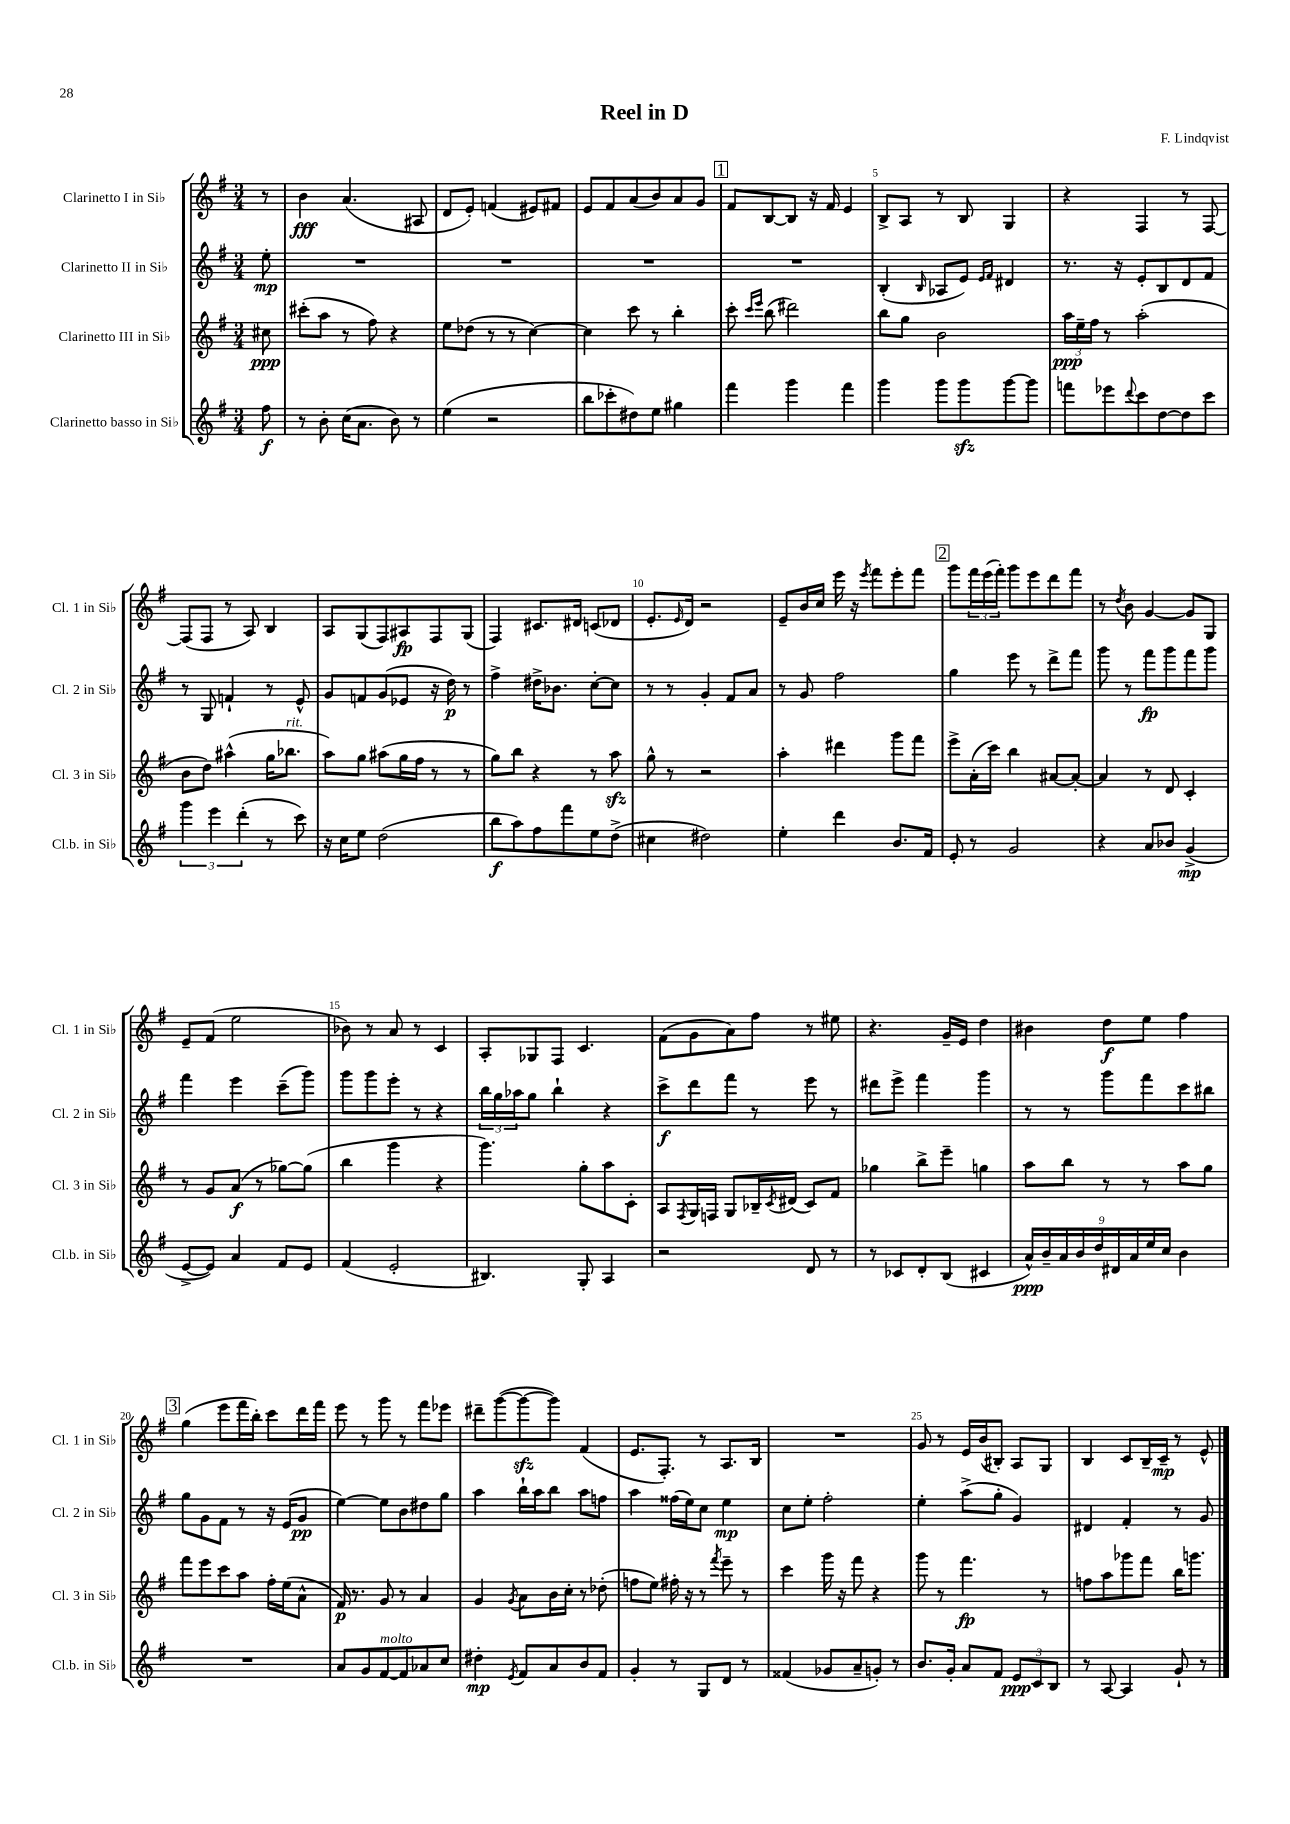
\header { title = "Reel in D" composer = "F. Lindqvist" }
<<
\new StaffGroup <<
\new Staff = "s0" \with { instrumentName = "Clarinetto I in Sib" shortInstrumentName = "Cl. 1 in Sib" } {
    \clef treble \key g \major \numericTimeSignature \time 3/4 \partial 8
    r8 |
    b'4\fff a'4.( ais8 |
    d'8 e'8-.) f'4( eis'8) fis'8 |
    e'8 fis'8 a'8( b'8) a'8 g'8 |
    \mark \markup { \box "1" } fis'8 b8~ b8 r16 fis'16 e'4 |
    b8-> a8 r8 b8 g4 |
    r4 fis4 r8 fis8~ |
    fis8( fis8 r8 a8) b4 |
    a8 g8( fis8) ais8\fp fis8 g8( |
    fis4) cis'8. dis'16 c'8( des'8 |
    e'8.-. \grace { e'16 } d'16) r2 |
    e'8-- b'16 c''16 e'''16 r16 \acciaccatura { e'''8 } fis'''8 e'''8-. fis'''8 |
    \mark \markup { \box "2" } g'''8 \tuplet 3/2 { fis'''16 e'''16( fis'''16-.) } g'''8 e'''8 d'''8 fis'''8 |
    r8 \acciaccatura { d''8 } b'8 g'4~ g'8 g8 |
    e'8-- fis'8( e''2 |
    bes'8) r8 a'8 r8 c'4 |
    a8-. ges8 fis8 c'4. |
    fis'8( g'8 a'8) fis''8 r8 eis''8 |
    r4. g'16-- e'16 d''4 |
    bis'4 d''8\f e''8 fis''4 |
    \mark \markup { \box "3" } g''4( e'''8 fis'''16 b''16-.) c'''8 d'''16 fis'''16 |
    e'''8 r8 g'''8 r8 fis'''8 ees'''8 |
    dis'''8-- g'''8~( g'''8~\sfz g'''8) fis'4( |
    e'8. fis8.-.) r8 a8. b16 |
    R2. |
    g'8 r8 e'16 b'16( bis8-.) a8 g8 |
    b4 c'8 b16-- c'16--\mp r8 e'8-^ \bar "|." |
}
\new Staff = "s1" \with { instrumentName = "Clarinetto II in Sib" shortInstrumentName = "Cl. 2 in Sib" } {
    \clef treble \key g \major \numericTimeSignature \time 3/4 \partial 8
    e''8-.\mp |
    R2. |
    R2. |
    R2. |
    \mark \markup { \box "1" } R2. |
    b4-.( \grace { b16 } aes8 e'8) \grace { e'16 fis'16 } dis'4 |
    r8. r16 e'8-. b8 d'8 fis'8 |
    r8 g8 f'4-! r8 e'8-^ |
    g'8 f'8 g'8( ees'8 r16 d''16\p) r8 |
    fis''4-> dis''16-> bes'8. c''8~-. c''8 |
    r8 r8 g'4-. fis'8 a'8 |
    r8 g'8 fis''2 |
    \mark \markup { \box "2" } g''4 e'''8 r8 d'''8-> fis'''8 |
    g'''8 r8 fis'''8\fp g'''8 fis'''8 g'''8 |
    fis'''4 e'''4 c'''8--( g'''8) |
    g'''8 g'''8 e'''8-. r8 r4 |
    \tuplet 3/2 { b''16 g''16 aes''16 } g''8 b''4-! r4 |
    c'''8->\f d'''8 fis'''8 r8 e'''8 r8 |
    dis'''8 e'''8-> fis'''4 g'''4 |
    r8 r8 g'''8 fis'''8 c'''8 bis''8 |
    \mark \markup { \box "3" } g''8 g'8 fis'8 r8 r16 e'16( g'8\pp |
    e''4~) e''8 b'8 dis''8 g''8 |
    a''4 b''16-! a''16 b''8 a''8 f''8 |
    a''4 fisis''16( e''16) c''8 e''4\mp |
    c''8 e''8-. fis''2-. |
    e''4-. a''8->( g''8-. g'4) |
    dis'4 fis'4-. r8 g'8 \bar "|." |
}
\new Staff = "s2" \with { instrumentName = "Clarinetto III in Sib" shortInstrumentName = "Cl. 3 in Sib" } {
    \clef treble \key g \major \numericTimeSignature \time 3/4 \partial 8
    cis''8\ppp |
    cis'''8-.( a''8 r8 fis''8) r4 |
    e''8 des''8( r8 r8 c''4~) |
    c''4 c'''8 r8 b''4-. |
    \mark \markup { \box "1" } c'''8-. \grace { c'''16 e'''16 } b''8( dis'''2) |
    b''8 g''8 b'2 |
    \tuplet 3/2 { a''16\ppp e''16-- fis''16 } r8 a''2-.( |
    b'8 d''8) ais''4-^( g''16 bes''8.^\markup { \italic "rit." } |
    a''8) g''8 ais''8( g''16 fis''16 r8 r8 |
    g''8) b''8 r4 r8 a''8\sfz |
    g''8-^ r8 r2 |
    a''4-. dis'''4 g'''8 fis'''8 |
    \mark \markup { \box "2" } e'''8-> a'16-.( c'''16) b''4 ais'8~ ais'8~-. |
    ais'4 r8 d'8 c'4-. |
    r8 g'8 a'8\f( r8 ges''8~) ges''8( |
    b''4 g'''4 r4 |
    g'''4.) g''8-. a''8 c'8-. |
    a8 \acciaccatura { fis8 } g16 f16 g8 bes16-- \acciaccatura { c'8 } dis'16( c'8) fis'8 |
    ges''4 b''8-> e'''8-- g''4 |
    a''8 b''8 r8 r8 a''8 g''8 |
    \mark \markup { \box "3" } fis'''8 e'''8 c'''8 a''8 fis''16-. e''16( a'8-^ |
    fis'16\p) r8. g'8 r8 a'4 |
    g'4 \acciaccatura { g'8 } a'8 b'16 c''16-. r8 des''8-.( |
    f''8 e''8) fis''16-. r16 r8 \acciaccatura { fis'''8 } e'''8-- r8 |
    c'''4 g'''16 r16 fis'''8 r4 |
    g'''8 r8 fis'''4.\fp r8 |
    f''8 a''8 ges'''8 fis'''8 b''16 g'''8. \bar "|." |
}
\new Staff = "s3" \with { instrumentName = "Clarinetto basso in Sib" shortInstrumentName = "Cl.b. in Sib" } {
    \clef treble \key g \major \numericTimeSignature \time 3/4 \partial 8
    fis''8\f |
    r8 b'8-. c''16( a'8. b'8) r8 |
    e''4( r2 |
    b''8 ces'''8-. dis''8) e''8 gis''4 |
    \mark \markup { \box "1" } fis'''4 g'''4 fis'''4 |
    g'''4 g'''8 g'''8\sfz g'''8~ g'''8 |
    f'''8 ees'''8 \appoggiatura { d'''8 } c'''8 d''8~ d''8 c'''8 |
    \tuplet 3/2 { g'''4 e'''4 d'''4-.( } r8 c'''8) |
    r16 c''16 e''8 d''2( |
    b''8\f a''8) fis''8 fis'''8 e''8 d''8->( |
    cis''4 dis''2) |
    e''4-. d'''4 b'8. fis'16 |
    \mark \markup { \box "2" } e'8-. r8 g'2 |
    r4 a'8 bes'8 g'4->\mp( |
    e'8~-> e'8) a'4 fis'8 e'8 |
    fis'4( e'2-. |
    bis4.) g8-. a4 |
    r2 d'8 r8 |
    r8 ces'8 d'8-. b8( cis'4 |
    \tuplet 9/8 { a'16-^\ppp) b'16-- a'16 b'16 d''16 dis'16 a'16 e''16 c''16 } b'4 |
    \mark \markup { \box "3" } R2. |
    a'8 g'8 fis'8~^\markup { \italic "molto" } fis'8 aes'8 c''8 |
    dis''4-.\mp \acciaccatura { e'8 } fis'8 a'8 b'8 fis'8 |
    g'4-. r8 g8 d'8 r8 |
    fisis'4( ges'8 a'8-- g'8-.) r8 |
    b'8. g'16-. a'8 fis'8 \tuplet 3/2 { e'8\ppp c'8 b8 } |
    r8 a8~ a4 g'8-! r8 \bar "|." |
}
>>
>>
\layout { \context { \Score \override BarNumber.break-visibility = ##(#f #t #t) barNumberVisibility = #(every-nth-bar-number-visible 5) } }
